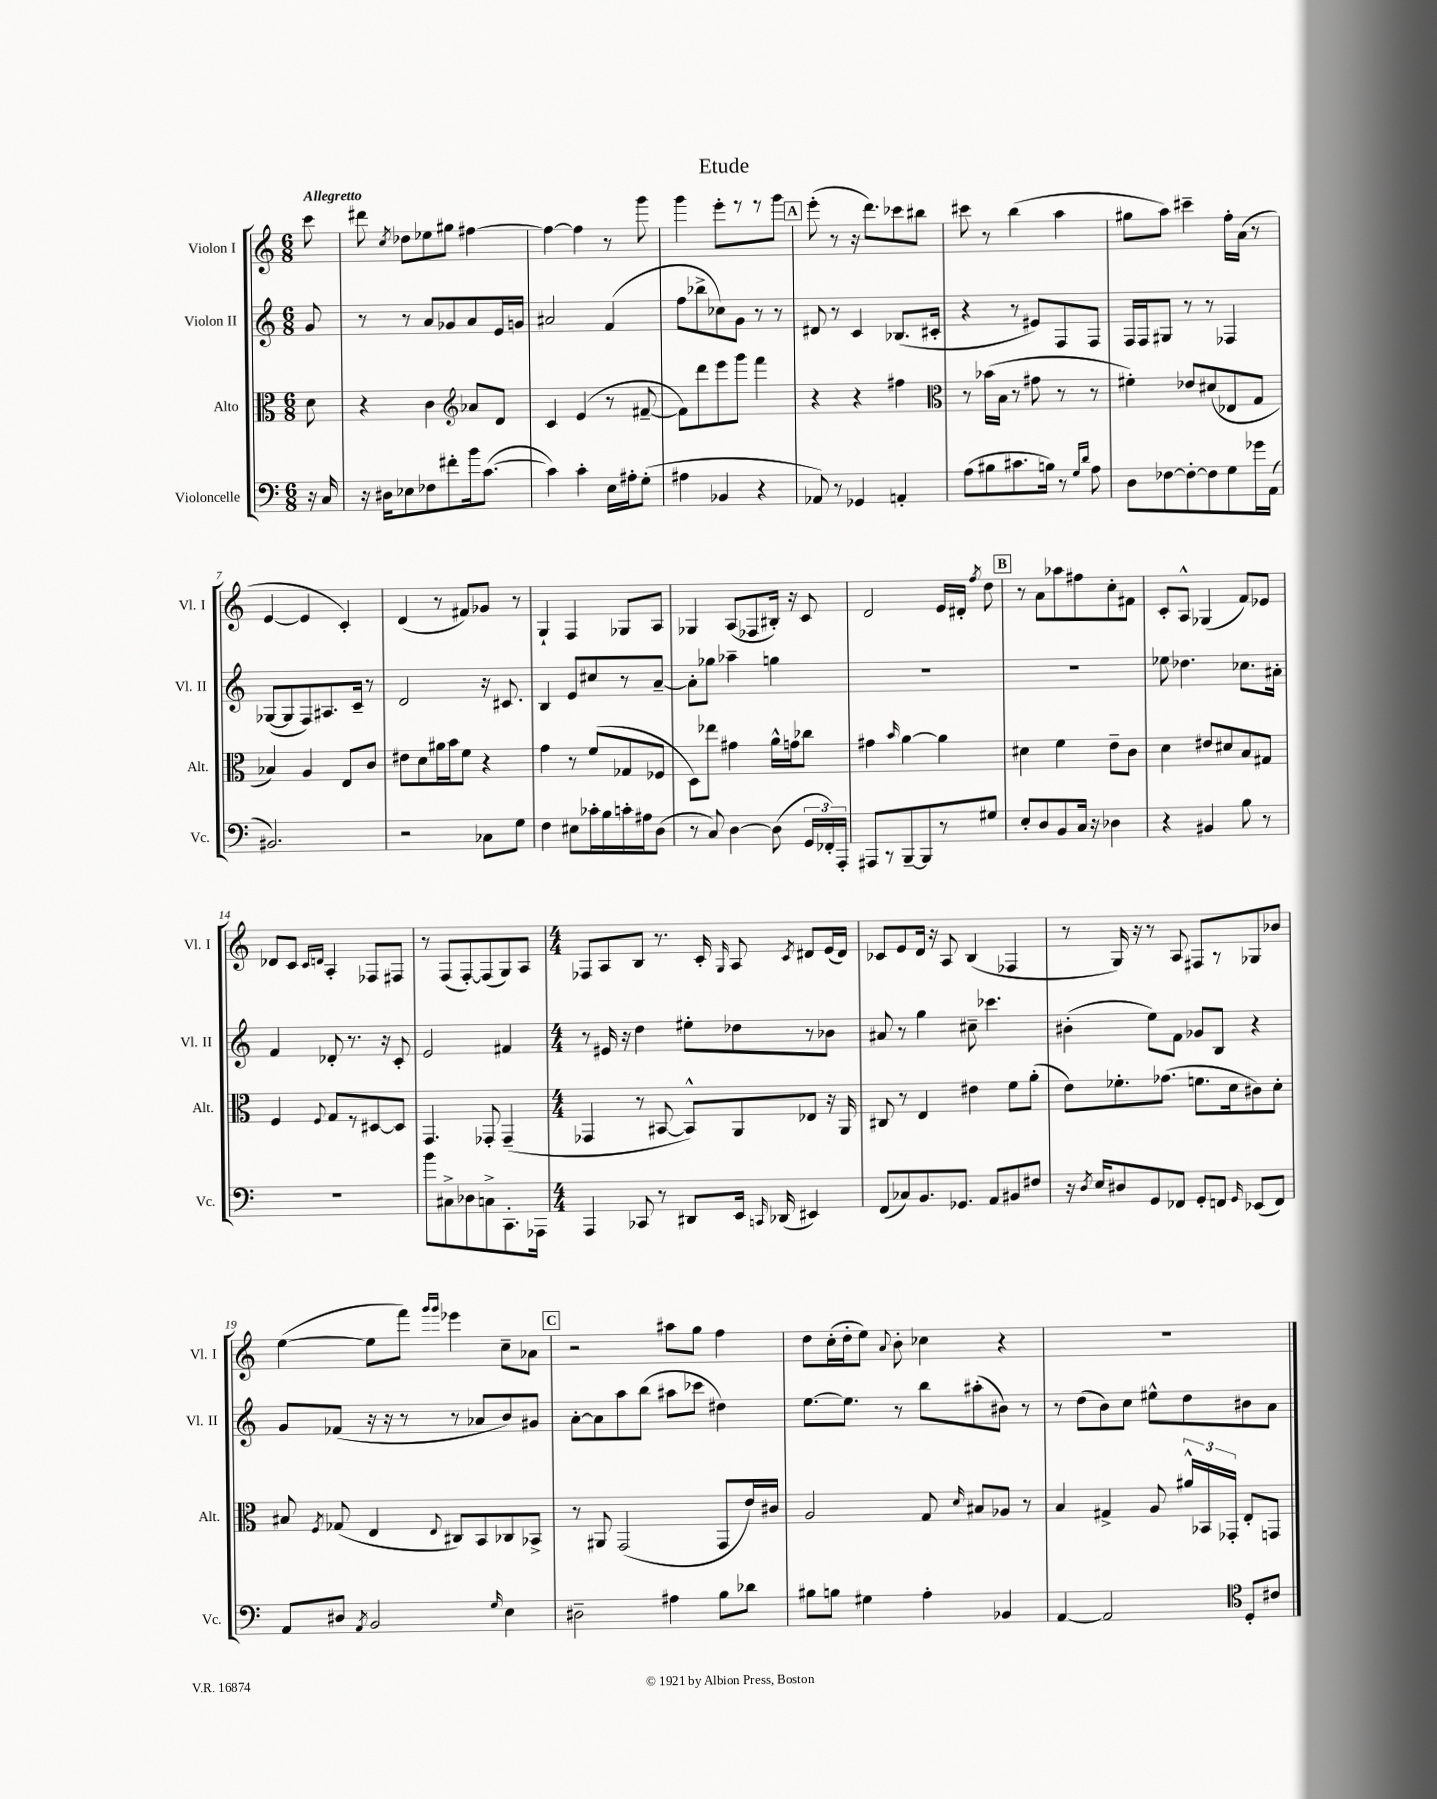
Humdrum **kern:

**kern	**kern	**kern	**kern
*staff4	*staff3	*staff2	*staff1
*clefF4	*clefC3	*clefG2	*clefG2
*k[]	*k[]	*k[]	*k[]
*M6/8	*M6/8	*M6/8	*M6/8
16r	8d	8g	8ccc
16C	.	.	.
=	=	=	=
16r	4r	8r	8ddd#
16D#	.	.	.
.	.	.	8qcc
8E-	.	8r	8dd-
8F-	4c	8a	8ee-
8f#'	.	8g-	8gg#
*	*clefG2	*	*
16b	8a-	8a	[4ff#
([8.c	.	.	.
.	8d	16e	.
.	.	16g	.
=	=	=	=
4c])	4c	2a#	4ff#_
4c'	(4e	.	4ff#]
16E	8r	(4f	8r
16A#'	.	.	.
(8G'	[8f#~	.	8ggg
=	=	=	=
4A#	8f#])	8ff	4ggg
.	8ddd	8bb-^	.
4BB-	8eee	8cc-)	8eee'
.	8ggg	8g	8r
4r	4fff	8r	8r
.	.	8r	8ggg
=	=	=	=
8AA-)	4r	8d#	(8eee'
8r	.	8r	8r
4GG-	4r	4c	16r
.	.	.	8.ddd)
4AA'	4ff#	(8.B-	8ccc-
.	.	.	8bb#
.	.	16c#'	.
=	=	=	=
*	*clefC3	*	*
(8A	8r	4r	8ccc#
8B#	(16b-	.	8r
.	16B	.	.
8.c#	8r	8r	(4bb
.	8g#	8e#)	.
16B)	.	.	.
8r	8r	8F	4aa
16qqG	.	.	.
16qqd	.	.	.
8A	8r	8F	.
=	=	=	=
8D	4f#')	16F	8gg#
.	.	16F	.
[8F-	.	8G#	8aa)
8F-'_	8e-	8r	4ccc#~
8F-]	(8d#	8r	.
8G	8E-	4F-	16ff'
.	.	.	(16a
16g-	8G	.	8r
(16AA	.	.	.
=	=	=	=
2.BB#)	4B-)	([8G-	[4e
.	.	8G-]	.
.	4A	8F)	4e]
.	.	8.A#	.
.	8E	.	4c')
.	.	16c~	.
.	8c	8r	.
=	=	=	=
2r	8e#	2d	(4d
.	8d	.	.
.	16a#	.	8r
.	16b	.	.
.	8f	.	8f#)
8C-	4r	16r	8g-
.	.	8.c#	.
8G	.	.	8r
=	=	=	=
4F	4g	4B	4G`
8E#	8r	8e	4F
16c-'	(8f	8cc#	.
16B	.	.	.
16c'	8G-	8r	8G-
16A#	.	.	.
(8D	8F-	[8a~	8A
=	=	=	=
8r	8D)	8a']	4G-
8C)	8ee-	8gg-	.
[4D	4g#	4aa-~	(8A
.	.	.	8F-
(8D]	16a^^	4gg	16B#')
.	16g	.	16r
24GG	8cc-	.	8c
24FF-')	.	.	.
24AAA'	.	.	.
=	=	=	=
8AAA#	4g#	2.r	2d
8r	.	.	.
.	16qqb	.	.
[8BBB~	[4a	.	.
8BBB]	.	.	.
8r	4a]	.	16e
.	.	.	16d#'
.	.	.	8qff
8G#	.	.	8dd
=	=	=	=
8E'	4d#	2.r	8r
8D	.	.	8a
8BB	4f	.	8aa-
16C	.	.	8ff#
16r	.	.	.
4D-	8e~	.	8cc'
.	8c	.	8f#
=	=	=	=
4r	4d	8ee-	8c'
.	.	4.dd-	8A^^
4BB#	8e#	.	(4G-
.	8d#	.	.
8B	8B	8.cc-	8f)
8r	8G#	.	8e-
.	.	16a#'	.
=	=	=	=
2.r	4F	4f	8d-
.	.	.	8c
.	.	.	16qqc
.	8qqF	.	16qqd
.	8G	8d-'	4A'
.	8r	8.r	.
.	[8D#	.	8F-
.	.	16r	.
.	8D#]	8c'	8F#
=	=	=	=
8b	4.GG	2e	8r
8C#^	.	.	(8F
8D-	.	.	[8F')
8C^	8GG-'	.	(8F]
8.CC'	(4GG-~	4f#	8G)
.	.	.	8A
16AAA-	.	.	.
=	=	=	=
*M4/4	*M4/4	*M4/4	*M4/4
4AAA	4GG-	8r	8F-
.	.	16e#	8A
.	.	16r	.
8CC-	8r	4dd	8B
8r	[8BB#	.	8.r
8DD#	8BB#^^])	8ee#'	.
.	.	.	16c'
.	.	.	16qqG
16EE	8AA	8dd-	8A
16qqCC	.	.	.
(16DD-	.	.	.
.	.	.	8qc
4EE#)	8E-	8r	8d#
.	16r	8b-	(16e
.	16AA	.	16d#)
=	=	=	=
(8FF	8C#	8a#	8c-
8C-)	8r	8r	8e
8.BB	4E	4gg	16d
.	.	.	16r
.	.	.	8A
8.GG-	.	.	.
.	4e#	8cc#~	(4B
8AA	.	4.ccc-	.
8BB#	8f	.	4F-
8F#	(8a'	.	.
=	=	=	=
16r	8e)	(4b#'	8r
8qD	.	.	.
16E	.	.	.
8D#	8.f-'	.	16G)
.	.	.	16r
8GG	.	8ee)	8r
.	(8.g-	.	.
8FF-	.	8f	8A
8GG'	8.f	8g-	8F#
8FF	.	8B	8r
.	16d	.	.
16qqGG	.	.	.
(8EE-	8c#)	4r	8G-
8FF)	8d'	.	8b-
=	=	=	=
8AA	8B#	8g	([4ee
.	8qF	.	.
8D#	(8G-	(8f-	.
8qAA	.	.	.
2BB	4E	16r	8ee]
.	.	16r	.
.	.	8r	8fff)
.	.	.	16qqggg
.	8qqE	.	16qqggg
.	8C#)	8r	4eee-
.	8BB	8a-	.
16qqG	.	.	.
4E	8C-	8b)	8cc~
.	8BB-^	8g#	8a-
=	=	=	=
2D#~	8r	[8a'	2r
.	8AA#	8a]	.
.	(2GG	8aa	.
.	.	(8bb	.
4A#	.	8aa#	8aa#
.	.	8ccc-	8gg
8B	8GG	4dd#)	4ff
8d-	16e)	.	.
.	16c#	.	.
=	=	=	=
8B#	2A	[8.ee	8dd
8B	.	.	(16cc'
.	.	8.ee]	16dd'
4G#	.	.	8ee)
.	.	.	8qqa
.	.	8r	8b'
4A'	8G	8bb	4cc-
.	16qqd	.	.
.	8B#	(8aa#'	.
4BB-	8A-	8b#)	4r
.	8r	8r	.
=	=	=	=
[4AA	4B	8r	1r
.	.	(8dd	.
2AA]	4G#^	8b)	.
.	.	8cc	.
.	8A	8ee#^^	.
.	24a#^^	8dd	.
.	24BB-	.	.
.	24GG-'	.	.
*clefC4	*	*	*
8D'	8E'	8b#	.
8c#	8GG	8a	.
==	==	==	==
*-	*-	*-	*-
